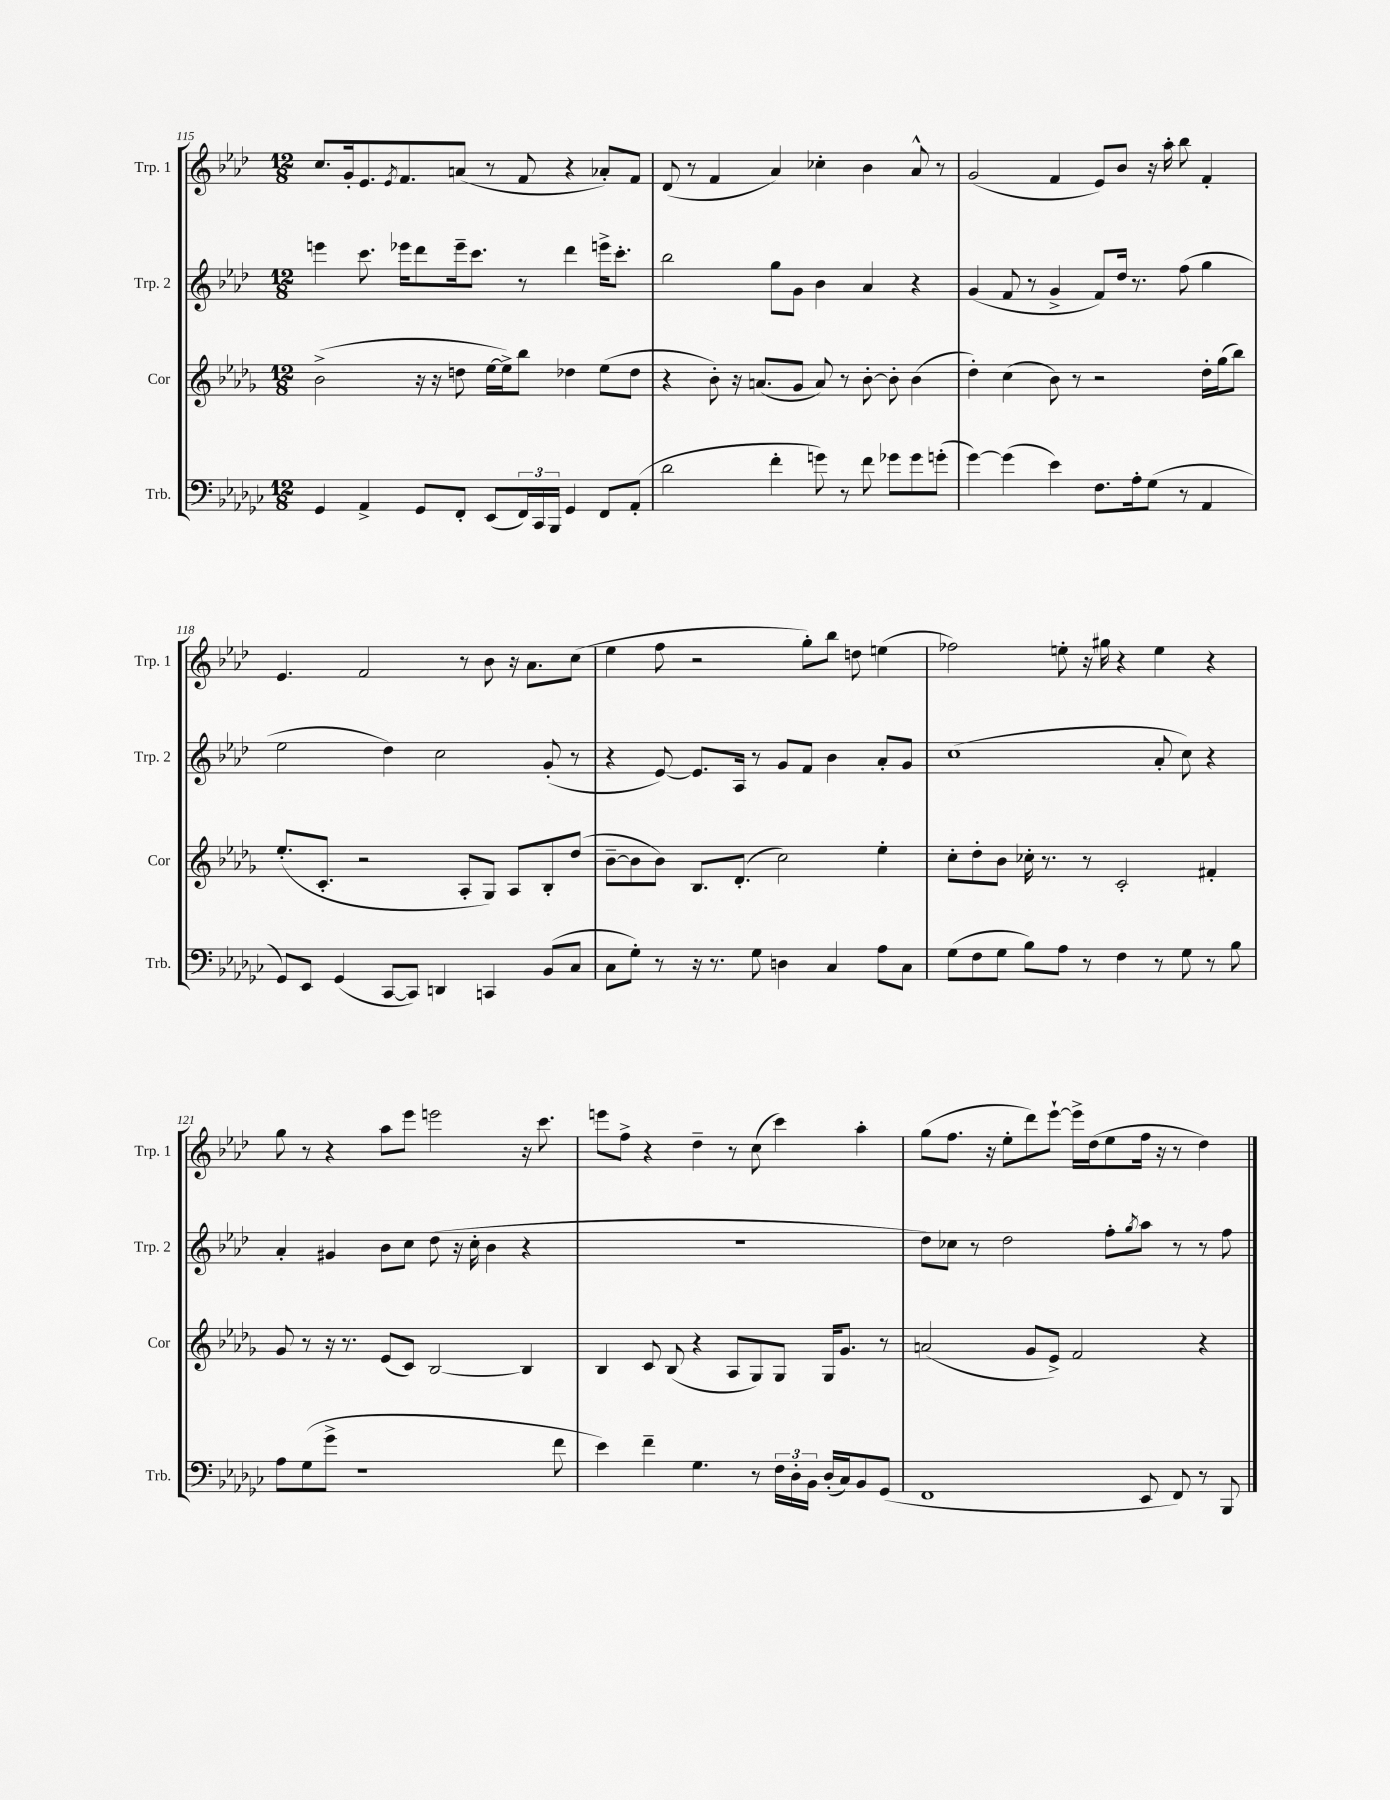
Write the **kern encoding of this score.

**kern	**kern	**kern	**kern
*staff4	*staff3	*staff2	*staff1
*clefF4	*clefG2	*clefG2	*clefG2
*k[b-e-a-d-g-c-]	*k[b-e-a-d-g-]	*k[b-e-a-d-]	*k[b-e-a-d-]
*M12/8	*M12/8	*M12/8	*M12/8
4GG-	(2b-^	4eee	8.cc
.	.	.	16g'
4AA-^	.	8.ccc	8.e-
.	.	.	8qe-
.	.	16eee-	8.f
8GG-	16r	8ddd-	.
.	16r	.	.
8FF'	8dd	16eee-~	(8a
.	.	8.ccc	.
(8EE-	[16ee-	.	8r
.	16ee-^])	.	.
24FF)	8bb-	8r	8f
24CC-	.	.	.
24BBB-	.	.	.
4GG-	4dd-	4ddd-	4r
8FF	(8ee-	16eee^	8a-')
.	.	8.ccc'	.
(8AA-'	8dd-	.	8f
=	=	=	=
2d-	4r	2bb-	(8d-
.	.	.	8r
.	8b-')	.	4f
.	16r	.	.
.	(8.a	.	.
4f'	.	8gg	4a-)
.	8g-	8g	.
8g)	8a)	4b-	4cc-'
8r	8r	.	.
8f	[8b-'	4a-	4b-
8g-	8b-']	.	.
8g-	(4b-	4r	8a-^^
(8g'	.	.	8r
=	=	=	=
[4g-)	4dd-')	(4g	(2g
(4g-]	(4cc	8f	.
.	.	8r	.
4e-)	8b-)	4g^	4f
.	8r	.	.
8.F	2r	8f)	8e-)
.	.	16dd-	8b-
16A-'	.	8.r	.
(8G-	.	.	16r
.	.	.	16aa-'
8r	.	(8ff	8bb-
4AA-	16dd-'	4gg	4f'
.	(16gg-	.	.
.	8bb-)	.	.
=	=	=	=
8GG-)	(8.ee-'	2ee-	4.e-
8EE-	.	.	.
.	8.c'	.	.
(4GG-	.	.	.
.	2r	.	2f
[8CC-	.	4dd-)	.
8CC-])	.	.	.
4DD	.	2cc	.
.	8A-'	.	8r
4CC	8G-)	.	8b-
.	8A-	.	16r
.	.	.	8.a-
(8BB-	8B-'	(8g'	.
8C-	(8dd-	8r	(8cc
=	=	=	=
8C-	[8b-~	4r	4ee-
8G-')	8b-]	.	.
8r	8b-)	[8e-)	8ff
16r	8.B-	8.e-]	2r
8.r	.	.	.
.	(8.d-'	16A-	.
8G-	.	8r	.
4D	2cc)	8g	.
.	.	8f	8gg')
4C-	.	4b-	8bb-
.	.	.	8dd
8A-	4ee-'	8a-'	(4ee
8C-	.	8g	.
=	=	=	=
(8G-	8cc'	(1cc	2ff-)
8F	8dd-'	.	.
8G-	8b-	.	.
8B-)	16cc-'	.	.
.	8.r	.	.
8A-	.	.	8ee'
8r	8r	.	16r
.	.	.	16gg#
4F	2c'	.	4r
8r	.	8a-'	4ee
8G-	.	8cc)	.
8r	4f#'	4r	4r
8B-	.	.	.
=	=	=	=
8A-	8g-	4a-'	8gg
(8G-	8r	.	8r
8g-^	16r	4g#	4r
.	8.r	.	.
1r	.	.	.
.	(8e-	8b-	8aa-
.	8c)	8cc	8eee-
.	[2B-	(8dd-	2eee
.	.	16r	.
.	.	16cc'	.
.	.	4b-	.
.	4B-]	4r	16r
.	.	.	8.ccc
8f	.	.	.
=	=	=	=
4e-)	4B-	1.r	8eee
.	.	.	8ff^
4f~	8c	.	4r
.	(8B-	.	.
4.G-	4r	.	4dd-~
.	8A-	.	8r
8r	8G-)	.	(8cc
24F	8G-	.	4ccc)
24D-'	.	.	.
24BB-	.	.	.
(16D-'	16G-	.	.
16C-)	8.g-	.	.
8BB-	.	.	4aa-'
(8GG-	8r	.	.
=	=	=	=
1FF	(2a	8dd-)	(8gg
.	.	8cc-	8.ff
.	.	8r	.
.	.	.	16r
.	.	2dd-	8ee-'
.	8g-	.	8ddd-)
.	8e-^)	.	[8eee-`
.	2f	.	16eee-^]
.	.	.	(16dd-
.	.	8ff'	8ee-
.	.	8qgg	.
8EE-	.	8aa-	16ff
.	.	.	16r
8FF)	.	8r	8r
8r	4r	8r	4dd-)
8BBB-	.	8ff	.
==	==	==	==
*-	*-	*-	*-
